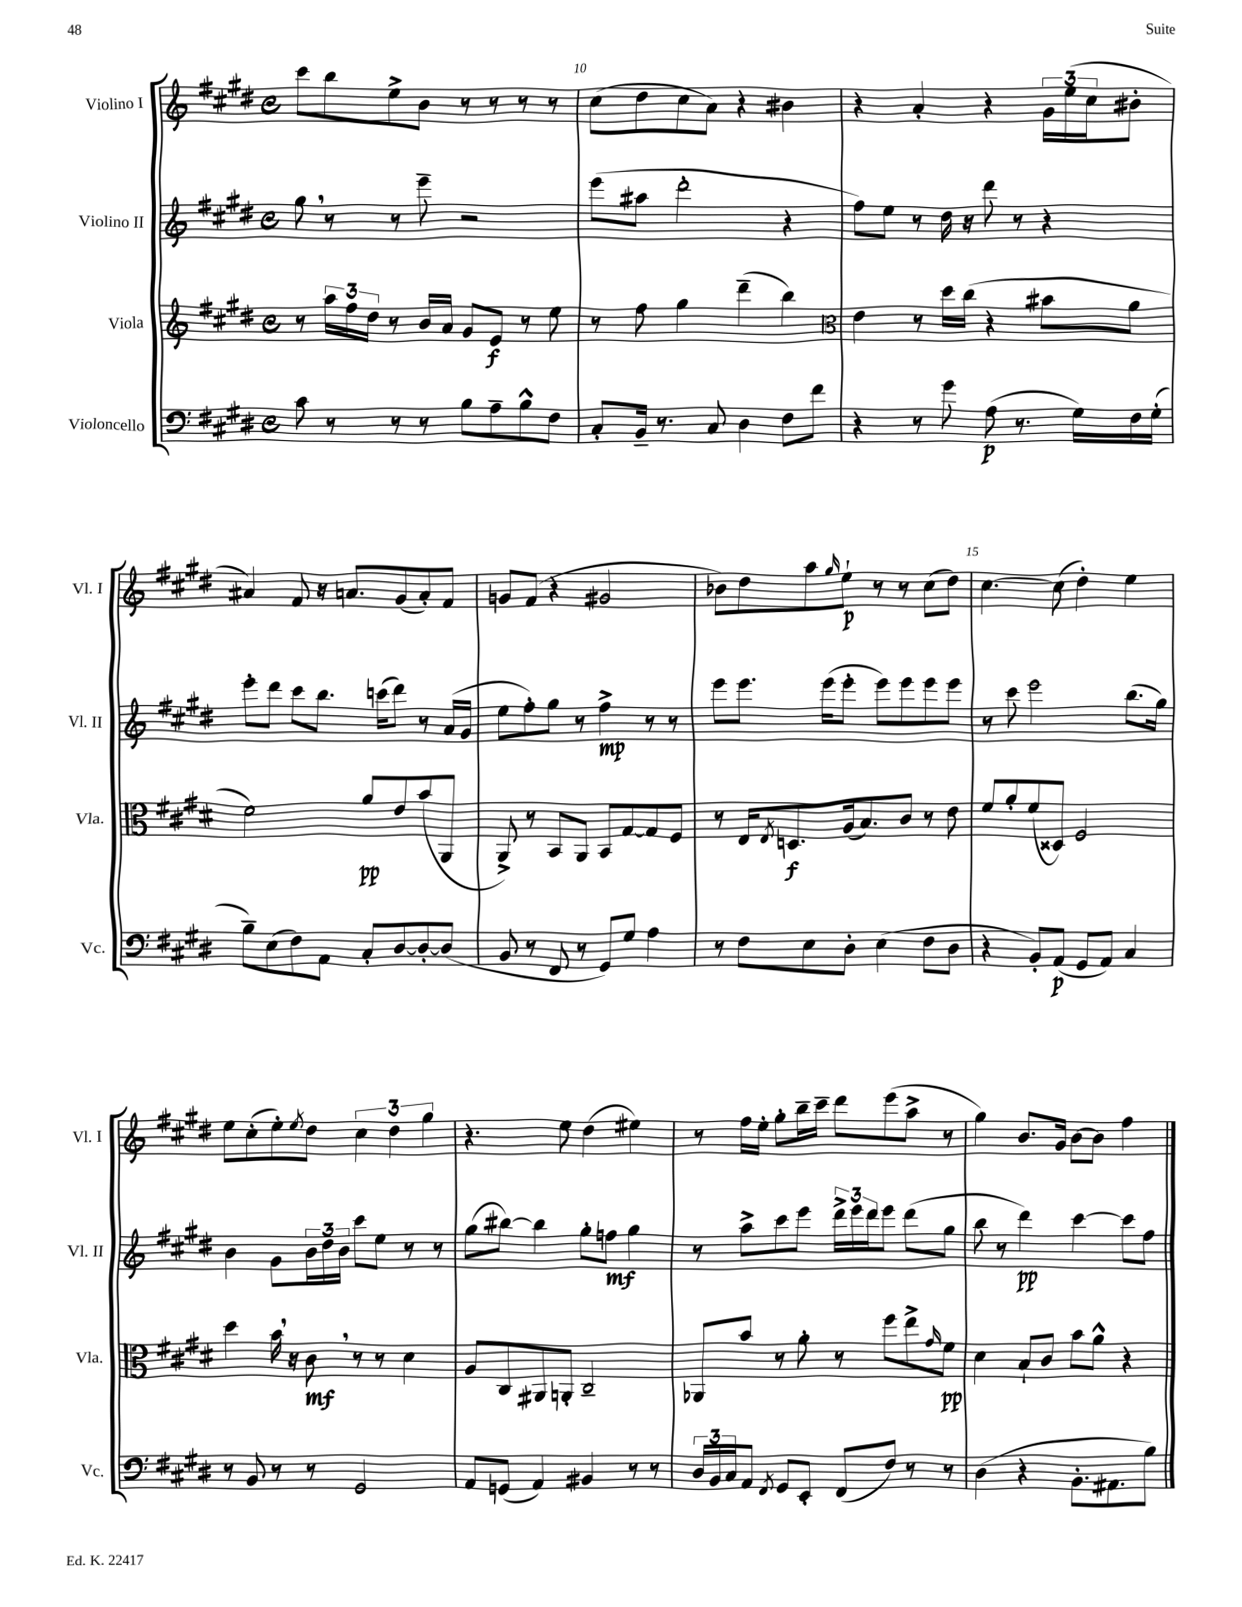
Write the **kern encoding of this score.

**kern	**kern	**kern	**kern
*staff4	*staff3	*staff2	*staff1
*clefF4	*clefG2	*clefG2	*clefG2
*k[f#c#g#d#]	*k[f#c#g#d#]	*k[f#c#g#d#]	*k[f#c#g#d#]
*M4/4	*M4/4	*M4/4	*M4/4
*met(c)	*met(c)	*met(c)	*met(c)
8c#	8r	8gg#	8ccc#
8r	24aa	8r	8bb
.	24ff#	.	.
.	24dd#	.	.
8r	8r	8r	8ee^
8r	16b	8eee~	8b
.	16a	.	.
8B	8g#	2r	8r
8A~	8e	.	8r
8B^^	8r	.	8r
8F#	8ee	.	8r
=	=	=	=
8C#'	8r	(8eee	(8cc#
16BB~	8ff#	8aa#	8dd#
8.r	.	.	.
.	4gg#	2ddd#'	8cc#
8C#	.	.	8a)
4D#	(4ddd#~	.	4r
8F#	4bb)	4r	4b#
8f#	.	.	.
=	=	=	=
*	*clefC3	*	*
4r	4e	8ff#)	4r
.	.	8ee	.
8r	8r	8r	4a'
8g#	16dd#	16dd#	.
.	(16cc#	16r	.
(8A	4r	8ddd#	4r
8.r	.	8r	.
.	8b#	4r	24g#
.	.	.	(24ee
16G#)	.	.	.
.	.	.	24cc#
16F#	8a	.	8b#'
(16G#'	.	.	.
=	=	=	=
8B~)	2f#)	8eee'	4a#)
(8E	.	8ddd#	.
8F#)	.	8ccc#	8f#
8AA	.	8.bb	16r
.	.	.	8.a
8C#'	8a	.	.
.	.	(16ccc	.
[8D#	8e	8ddd#)	(8g#
8D#'_	(8b	8r	8a')
(8D#]	8AA	(16a	8f#
.	.	16g#	.
=	=	=	=
8BB	8AA^)	8ee	8g
8r	8r	8ff#')	(8f#
8FF#	8BB	8gg#	4r
8r	8AA	8r	.
8GG#)	8BB	4ff#^	2g#
8G#	[8G#	.	.
4A	8G#]	8r	.
.	8F#	8r	.
=	=	=	=
8r	8r	8eee	8b-)
8F#	16E	8.eee	8dd#
.	8qE	.	.
.	8.D	.	.
8E	.	.	8aa
.	.	(16eee	.
.	.	.	16qqgg#
8D#'	(16A	8eee'	8ee`
.	8.B)	.	.
(4E	.	8eee)	8r
.	8c#	8eee	8r
8F#	8r	8eee	(8cc#
8D#	8e	8eee	8dd#)
=	=	=	=
4r	8f#	8r	[4.cc#
.	8a'	8ccc#	.
8BB')	(8f#	2eee	.
(8AA	8D##)	.	(8cc#]
8GG#	2F#	.	4dd#')
8AA)	.	.	.
4C#	.	(8.bb	4ee
.	.	16gg#)	.
=	=	=	=
8r	4dd#	4b	8ee
8BB	.	.	(8cc#'
8r	16b	8g#	8ee')
.	16r	.	.
.	.	.	8qee
8r	8c#	24b	8dd#
.	.	24dd#	.
.	.	24b	.
2GG#	8r	8ccc#	6cc#
.	8r	8ee	.
.	.	.	6dd#
.	4d#	8r	.
.	.	.	6gg#
.	.	8r	.
=	=	=	=
8AA	8A	(8gg#	4.r
(8GG	8C#	[8bb#)	.
4AA)	8AA#	4bb#]	.
.	8AA'	.	8ee
4BB#	2C#~	8gg#'	(4dd#
.	.	8ff	.
8r	.	4gg#	4ee#)
8r	.	.	.
=	=	=	=
24D#	8AA-	8r	8r
24BB	.	.	.
24C#	.	.	.
8AA	8b	8aa^	16ff#
.	.	.	16ee'
8qFF#	.	.	.
8GG#	8r	8ccc#	8gg#'
8EE'	8a'	8eee	16bb~
.	.	.	16ccc#~
(8FF#	8r	24ddd#^	8ddd#
.	.	24eee	.
.	.	24ddd#	.
8F#)	8ff#	8eee	(8eee
8r	8ee^	(8ddd#	8aa^
.	16qqg#	.	.
8r	8f#	8gg#	8r
=	=	=	=
(4D#	4d#	8bb	4gg#)
.	.	8r	.
4r	8B`	4ddd#)	8.b
.	8c#	.	.
.	.	.	16g#
8.BB'	8b	[4ccc#	[8b
.	8a^^	.	8b]
8.AA#	.	.	.
.	4r	8ccc#]	4ff#
8B)	.	8ff#	.
==	==	==	==
*-	*-	*-	*-
